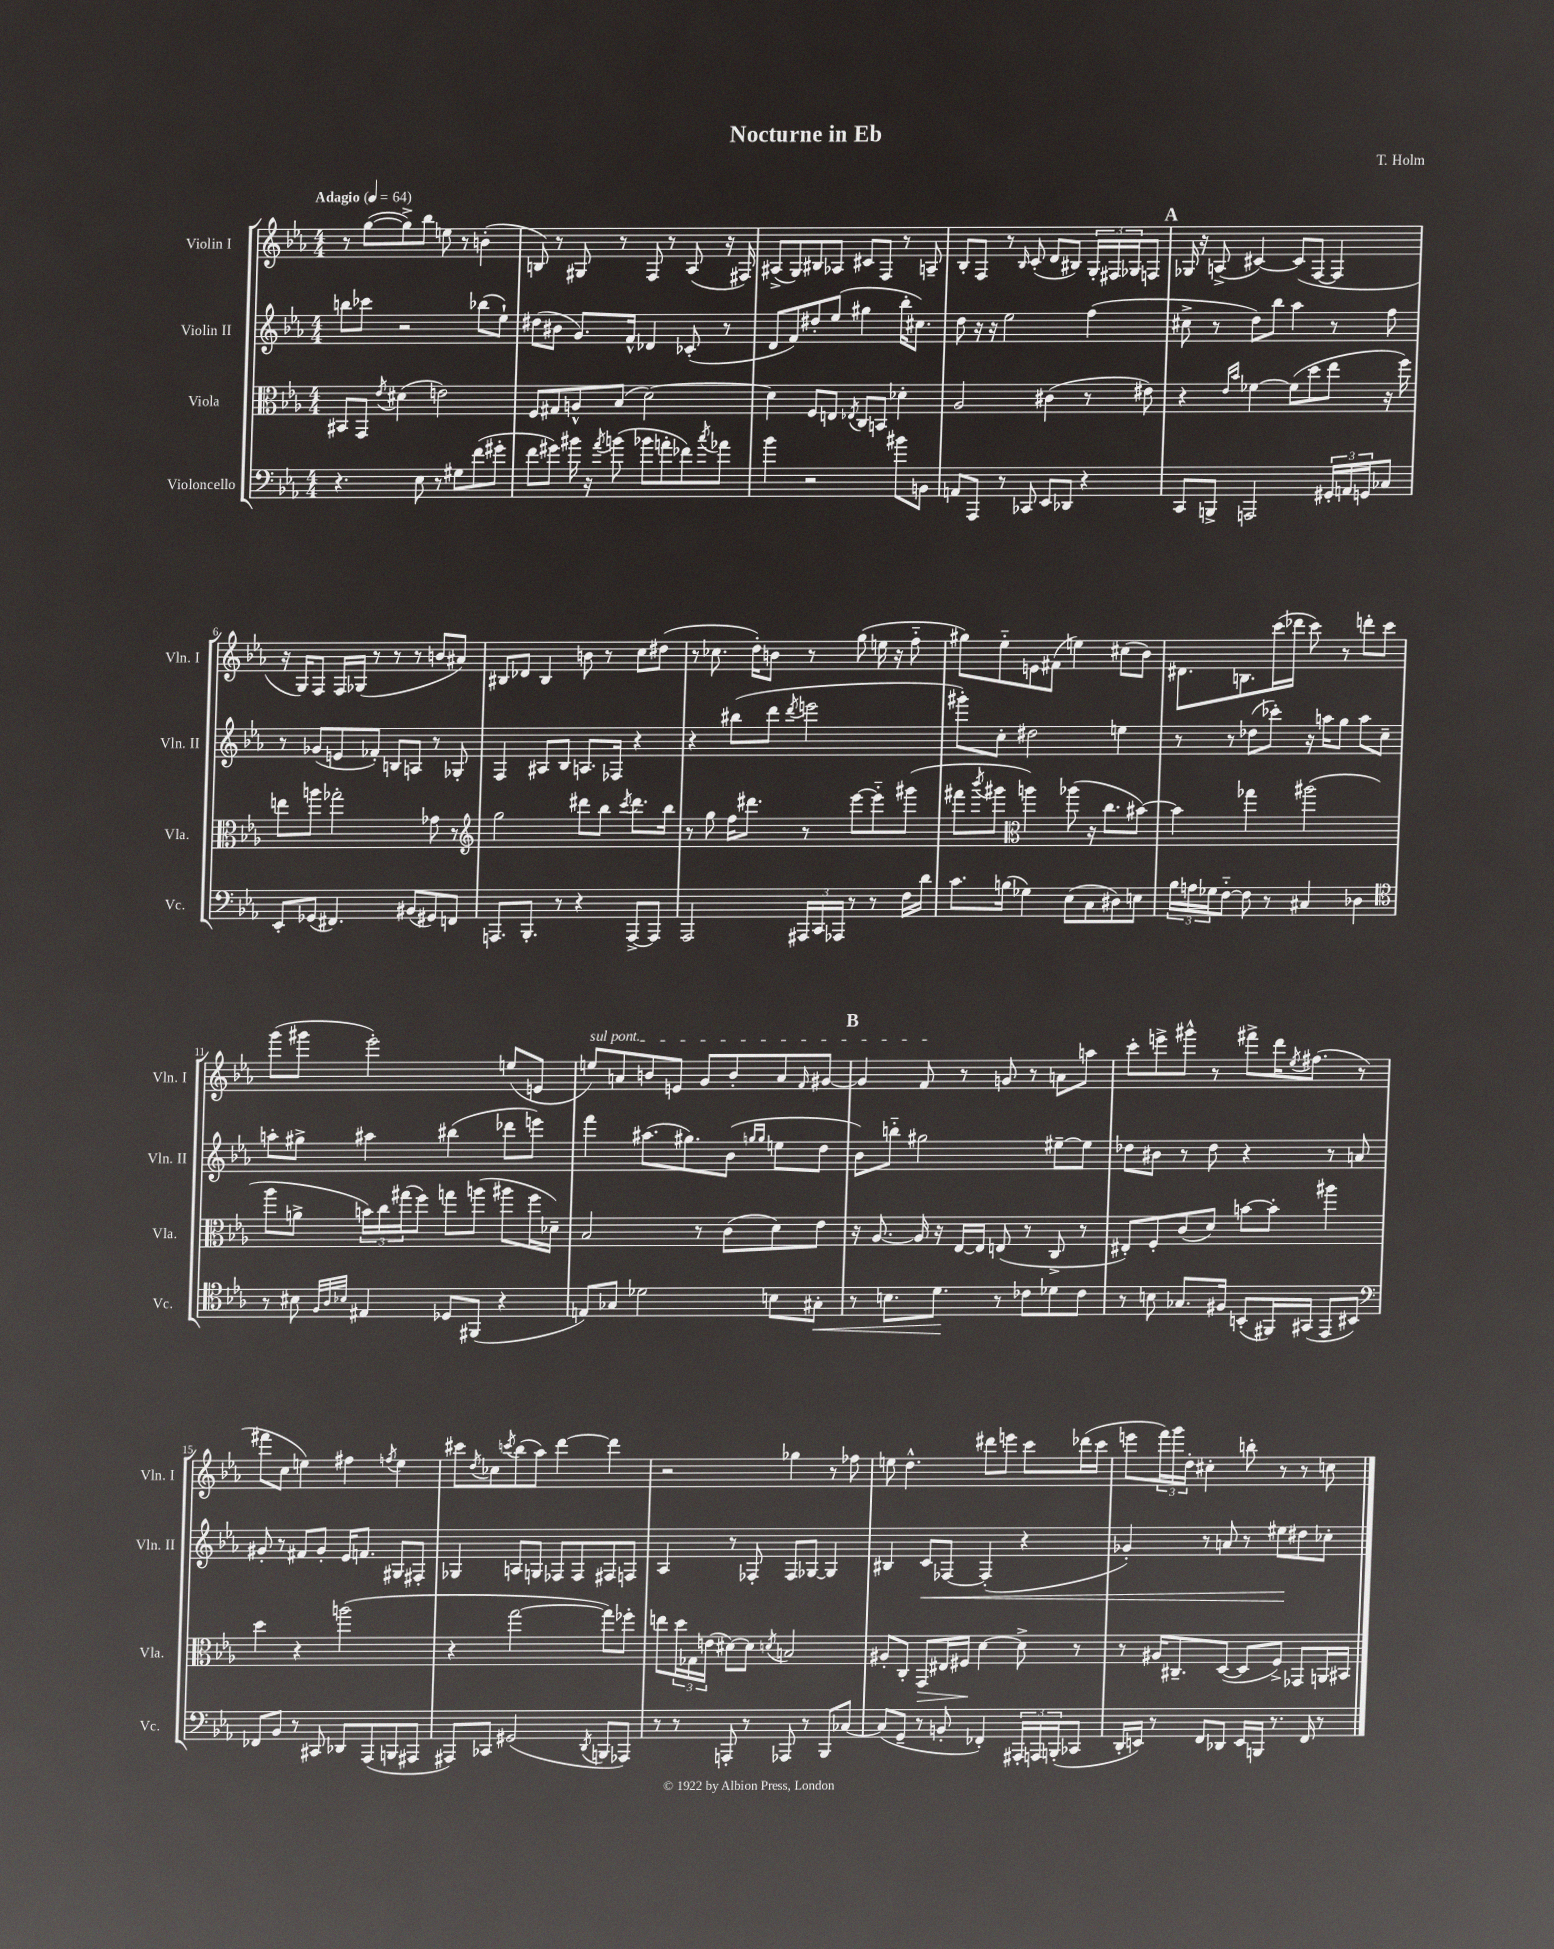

**kern	**kern	**kern	**kern
*staff4	*staff3	*staff2	*staff1
*clefF4	*clefC3	*clefG2	*clefG2
*k[b-e-a-]	*k[b-e-a-]	*k[b-e-a-]	*k[b-e-a-]
*M4/4	*M4/4	*M4/4	*M4/4
*MM64	*MM64	*MM64	*MM64
4.r	8BB#/L	8bb\L	8r
.	8GG/J	8ccc-\J	([8gg\L
.	8qe-/	.	.
.	(4d#\	2r	8gg^\])
8E-\	.	.	8bb-\J
8r	2e\)	.	8ee\
8G#\L	.	.	8r
(8f\	.	(8bb-\L	(4b'\
8g#'\J	.	8ee-`\J)	.
=	=	=	=
8f\L	8F/L	(8dd#\L	8B/)
8g#\J)	8G#/	8b#\J	8r
16b#\	8A^^/	8.g/L)	8G#/
16r	.	.	.
8qa-/	.	.	.
(8b\	(8B-/J	.	8r
.	.	16f^^/Jk	.
8b-\L	[2d\)	4d-/	8F/
8a'\	.	.	8r
8f-\)	.	(8c-'/	(8A-/
8qcc/	.	.	.
8a-\J	.	8r	16r
.	.	.	16F#/)
=	=	=	=
4b-\	4d\]	8d/L	(8A#^/L
.	.	8f/)	8G/)
2r	8F/L	8dd#'/	8B#/
.	8E/J	(8ee-/J	8A-/J
.	8qE-/	.	.
.	8C/L	4gg#\	8c#/L
.	8BB/J	.	8F/J
8b#\L	4d-'\	16bb-'\LK	8r
.	.	8.cc#\J)	.
8BB\J	.	.	8A~/
=	=	=	=
8AA/L	2A-/	8dd\	8B-'/L
8AAA-/J	.	16r	8F/J
.	.	16r	.
8r	.	2ee-\	8r
.	.	.	16qqB-/
8CC-/	.	.	(8c'/
8EE-/L	(4c#\	.	8d/L
8DD-/J	.	.	8B#/J)
4r	8r	(4ff\	24G'/LL
.	.	.	24F#/
.	.	.	24G-/J
.	8e#\)	.	8F/J
=	=	=	=
8CC/L	4r	8cc#^\	16G-/
.	.	.	16r
8BBB^/J	.	8r	(8A^/
.	16qqe-/LL	.	.
.	16qqb-/JJ	.	.
2AAA/	[4f-\	8dd\L)	[4c#/)
.	.	8bb-\J	.
.	(8f-\]L	4aa-\	(8c#/]L
.	8dd\	.	[8F/J
24GG#'/LL	8ee-\J	8r	4F/]
24AA/	.	.	.
24GG/J	.	.	.
8C-/J	16r	8ff\	.
.	16ff\)	.	.
=	=	=	=
8EE-'/L	8ee\L	8r	16r
.	.	.	16G/LK)
(8GG-/J	8aa\J	(8g-/L	8F/J
4.FF#/)	2gg-'\	8e/	16F/LL
.	.	.	(16G-/JJ
.	.	8f-'/J)	8r
.	.	8B/L	8r
(8BB#/L	.	8A/J	8r
8GG#/)	8g-\	8r	8b/L
8FF/J	8r	8G-'/	8a#/J)
=	=	=	=
*	*clefG2	*	*
8.AAA/L	2gg\	4F/	8B#/L
.	.	.	8d-/J
8.BBB-'/J	.	.	.
.	.	8A#/L	4B#/
8r	.	8B-/J	.
4r	8ddd#\L	8.A/L	8b\
.	8bb-\J	.	8r
.	.	16F-/Jk	.
.	8qccc/	.	.
[8AAA^/L	8.ddd#\L	4r	8cc\L
8AAA/]J	.	.	(8dd#\J
.	16bb-\Jk	.	.
=	=	=	=
2AAA-/	8r	4r	8r
.	8gg\	.	8.cc-\
.	16ff\LK	(8bb#\L	.
.	8.ddd#\J	.	16dd'\LK)
.	.	8ddd\J	8b\J
.	.	8qddd/	.
24AAA#/LL	8r	2eee\	8r
24CC/	.	.	.
24AAA-/JJ	.	.	.
8r	[8eee-\L	.	(8gg\
8r	8eee-'~\]	.	16ee\
.	.	.	16r
16F\LL	(8ggg#\J	.	8ff'~\
16d\JJ	.	.	.
=	=	=	=
8.c\L	8fff#\L	8ggg#'\L)	8gg#\L)
.	8qbbb-/	.	.
.	8ggg#\J	8cc'\J	8ee-'~\
(16B\Jk	.	.	.
*	*clefC3	*	*
4G-\)	4aa\)	2dd#\	8e\
.	.	.	(8f#\J
(8E-\L	(8aa-\	.	4ee\)
8C\	16r	.	.
.	8.cc\L	.	.
8D#\)	.	4ee\	(8cc#\L
8E\J	[8b#\J)	.	8b-\J)
=	=	=	=
24B-\LL	4b#\]	8r	8.d#\L
24A\	.	.	.
24G-\J	.	.	.
[8F'~\J	.	8r	.
.	.	.	8.B\
8F\]	4gg-\	(8dd-\L	.
8r	.	8ccc-'\J)	(16ccc\L
.	.	.	16ddd-\JJ
4C#/	(2aa#\	16r	8ccc\)
.	.	16aa\LK	.
.	.	8gg\J	8r
4D-\	.	8aa\L	8ddd'\L
.	.	8cc~\J	8ccc\J
=	=	=	=
*clefC4	*	*	*
8r	8aa-\L	8aa'\L	(8ggg\L
8B#\	8a^\J	8gg#^\J	8ggg#\J
32qqF/LLL	.	.	.
32qqA-/	.	.	.
32qqB-/JJJ	.	.	.
4E#/	24b\LL)	4aa#\	2eee-'\)
.	24cc\	.	.
.	(24gg#\J	.	.
.	8ff\J)	.	.
8D-/L	8gg\L	(4bb#\	.
(8FF#/J	(8aa\J	.	.
4r	8aa#\L	8ddd-\L	(8ee/L
.	16ff\L	8eee\J)	8e/J
.	16d-~\JJ)	.	.
=	=	=	=
8E/L)	2B-/	4fff\	8ee/L)
8G-/J	.	.	8a/
2d-\	.	(8.aa#\L	8b/
.	.	.	8e/J
.	.	8.gg#\)	.
.	8r	.	8g/L
.	(8c\L	(8b-\J	8b'/
.	.	16qqgg/LL	.
.	.	16qqgg/JJ	.
8B\L	8d\)	8ee\L	8a/
.	.	.	16qqf/
8G#'\J	8e-\J	8dd\J	[8g#/J
=	=	=	=
8r	16r	8b-\L)	4g#/]
.	[8.A-/	.	.
8.B\L	.	8bb'~\J	.
.	16A-/]	2gg#\	8f/
8.d\J	16r	.	.
.	[16E-/LL	.	8r
.	16E-/]JJ	.	.
8r	(8E/	.	8g/
8c-\L	8r	.	8r
8d-\	8C^/	[8ee#~\L	8a\L
8c-\J	8r	8ee#\]J	8aa\J
=	=	=	=
8r	8E#'/L)	8dd-\L	8ccc'\L
8B\	8F'/	8b#\J	8eee^\
8.G-/L	(8c/	8r	8ggg#^^\J
.	8d/J)	8dd-\	8r
16F#/Jk	.	.	.
(8BB'/L	[8b\L	4r	8fff#^\L
16FF#/L)	8b'\]J	.	16ddd\K
.	.	.	8qee-/
(16GG#/JJ	.	.	(8.ff#\J
8EE-/L	4aa#\	8r	.
8BB#/J)	.	8a/	8r
=	=	=	=
*clefF4	*	*	*
8FF-/L	4dd\	8g#'/	8fff#\L
8BB-/J	.	8r	8cc\J
8r	4r	8f#/L	4ee\)
8CC#/	.	8g#'/J	.
8DD-/L	(2aa\	16e-/LK	4ff#\
.	.	8.f/J	.
(8AAA-/	.	.	.
.	.	.	8qff/
8BBB/	.	8G#/L	4ee\
8AAA#/J	.	8F#'/J	.
=	=	=	=
8AAA#/L)	4r	4G-/	8ccc#\L
.	.	.	8qdd/
8CC-/J	.	.	8cc-\
.	.	.	8qccc/
(2GG#/	[2gg\	8A/L	(8bb-\
.	.	8G/J	8aa-\J)
.	.	8F-/L	[4ddd\
.	.	8F-/	.
8qDD/	.	.	.
8BBB/L	8gg\]L)	8F#/	4ddd\]
8AAA-/J)	8ff-'\J	8F/J	.
=	=	=	=
8r	8ee\L	4A-/	2r
8r	24dd\L	.	.
.	24G-\	.	.
.	(24e\JJ	.	.
8AAA'/	[8d#\L)	8r	.
8r	8d#\]J	8F-'/	.
.	8qd/	.	.
8AAA-/	2B/	8F-/L	4gg-\
8r	.	[8G-/J	.
8BBB-/L	.	4G-/]	8r
[8C-/J	.	.	8ff-\
=	=	=	=
(8C-/]L	8A#'/L	4B#/	8ee\
8GG~/J	8C'/J	.	4.dd^^\
8r	8GG/L	8c/L	.
8BB'/	16E#/L	[8F-/J	.
.	16F#/JJ	.	.
4FF-'/)	[4d\	(4F-'/]	8ddd#\L
.	.	.	8eee\J
24AAA#'/LL	8d^\]	4r	8ccc\L
24AAA/	.	.	.
(24BBB'/J	.	.	.
8CC-/J	8r	.	(16ddd-\L
.	.	.	16ccc\JJ
=	=	=	=
16DD'/LL	8r	4g-'/)	8eee\L
16EE/JJ)	.	.	.
8r	16A#/LK	.	24fff\L)
.	.	.	24ggg\
.	8.C#~/	.	.
.	.	.	24dd'\JJ
8FF/L	.	8r	4cc#'\
8DD-/J	([8D/J	8a/	.
16EE/LL	8D/]L	8r	8bb'\
16BBB/JJ	.	.	.
8.r	8F^/J)	8ee#\L	8r
.	8GG-/L	8dd#\	8r
16FF/	.	.	.
8r	16AA/L	8cc-'\J	8cc\
.	16BB#/JJ	.	.
==	==	==	==
*-	*-	*-	*-
